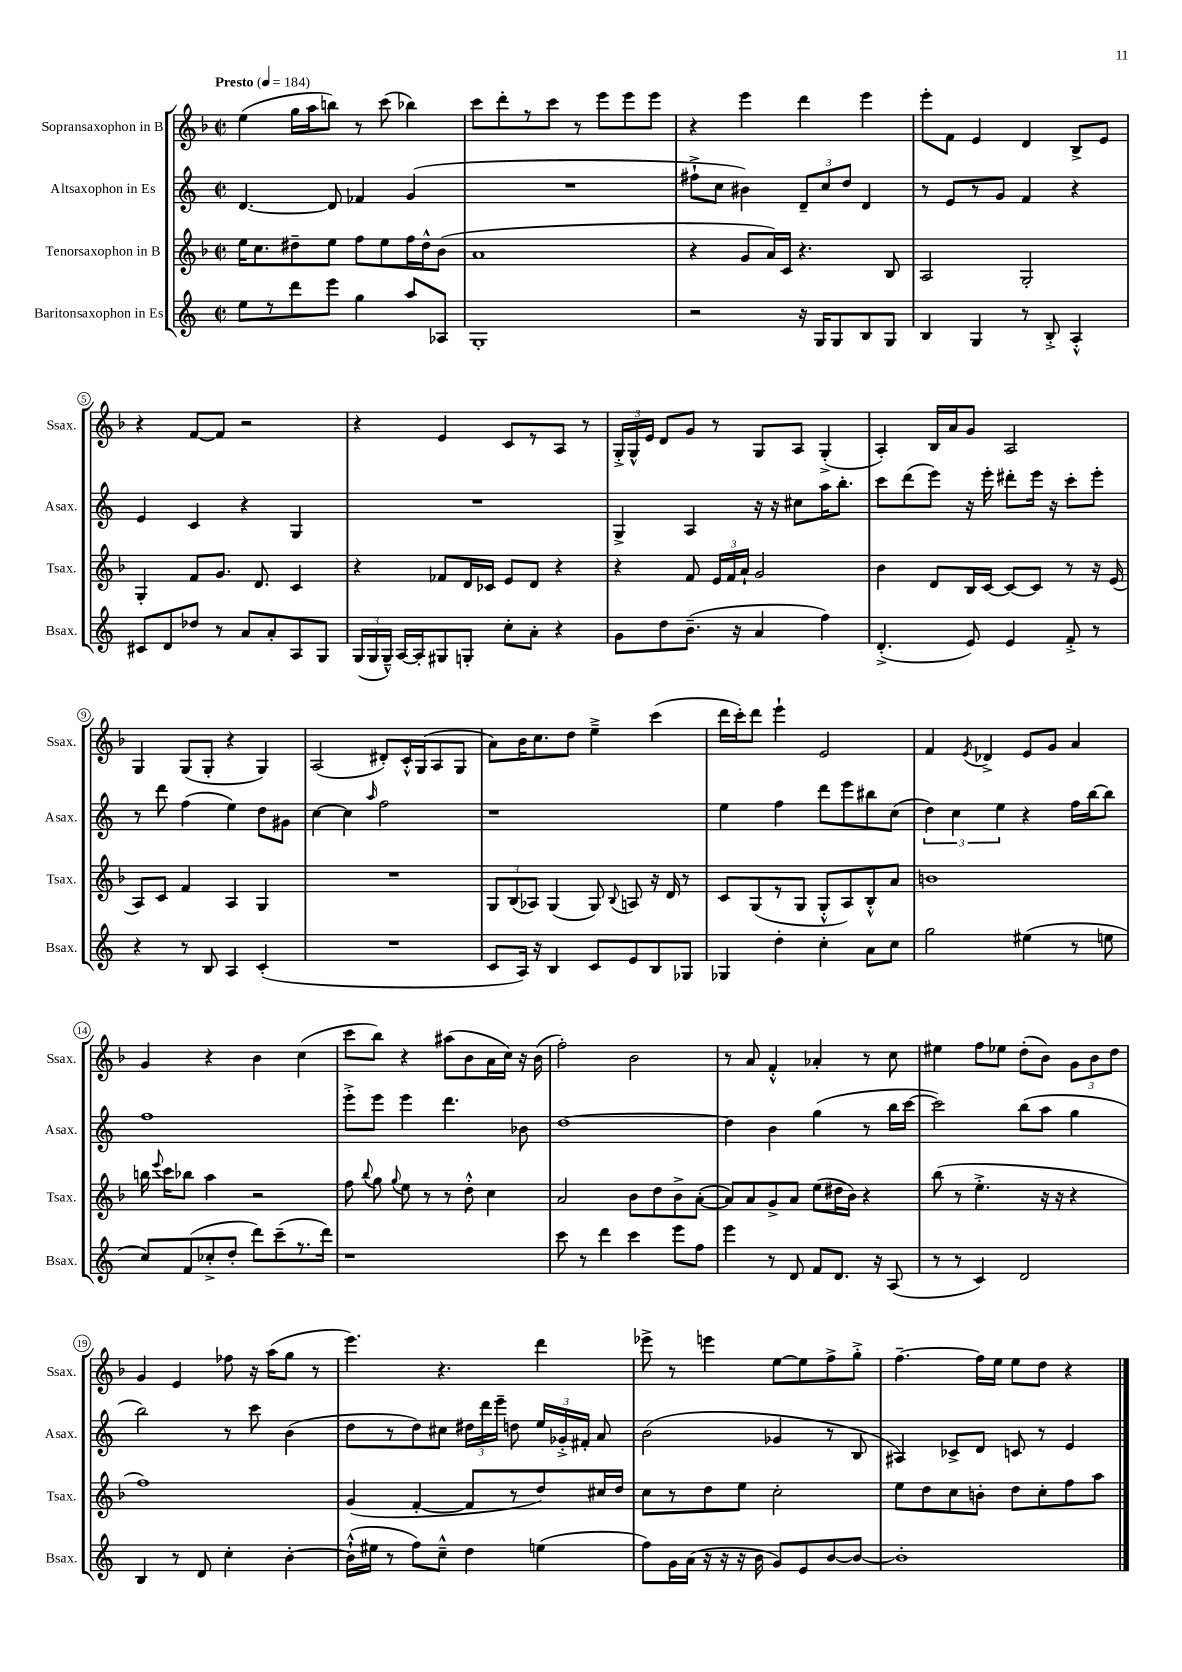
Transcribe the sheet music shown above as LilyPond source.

<<
\new StaffGroup <<
\new Staff = "s0" \with { instrumentName = "Sopransaxophon in B" shortInstrumentName = "Ssax." } {
    \clef treble \key f \major \defaultTimeSignature \time 2/2 \tempo "Presto" 4 = 184
    \autoBeamOff e''4( g''16[ a''16 b''8]) r8 c'''8( bes''4) |
    c'''8[ d'''8-. r8 c'''8] r8 e'''8[ e'''8 e'''8] |
    r4 e'''4 d'''4 e'''4 |
    e'''8[-. f'8] e'4 d'4 bes8[-> e'8] |
    r4 f'8[~ f'8] r2 |
    r4 e'4 c'8[ r8 a8] r8 |
    \tuplet 3/2 { g16[-.-> g16-^ e'16] } d'8[ g'8] r8 g8[ a8] g4-.->( |
    a4-.) bes16[ a'16 g'8] a2 |
    g4 g8[( g8]-. r4 g4) |
    a2( dis'8[-.) c'16-.-^ g16( a8 g8] |
    a'8[) bes'16 c''8. d''8] e''4---> c'''4( |
    d'''16[ c'''16-.) d'''8] e'''4-! e'2 |
    f'4 \acciaccatura { e'8 } des'4-> e'8[ g'8] a'4 |
    g'4 r4 bes'4 c''4( |
    c'''8[ bes''8]) r4 ais''8[( bes'8 a'16 c''16]) r16 bes'16( |
    f''2-.) bes'2 |
    r8 a'8 f'4-.-^ aes'4-. r8 c''8 |
    eis''4 f''8[ ees''8] d''8[-.( bes'8]) \tuplet 3/2 { g'8[ bes'8 d''8] } |
    g'4 e'4 fes''8 r16 a''16[( g''8] r8 |
    e'''4.) r4. d'''4 |
    ees'''8-> r8 e'''4 e''8[~ e''8 f''8-> g''8]-.-> |
    f''4.~-- f''16[ e''16] e''8[ d''8] r4 \bar "|." |
}
\new Staff = "s1" \with { instrumentName = "Altsaxophon in Es" shortInstrumentName = "Asax." } {
    \clef treble \key c \major \defaultTimeSignature \time 2/2
    \autoBeamOff d'4.~ d'8 fes'4 g'4( |
    R1 |
    fis''8[-!-> c''8] bis'4) \tuplet 3/2 { d'8[-- c''8 d''8] } d'4 |
    r8 e'8[ r8 g'8] f'4 r4 |
    e'4 c'4 r4 g4 |
    R1 |
    g4-> a4 r16 r16 cis''8[ a''16 b''8.]-. |
    c'''8[ d'''8( e'''8]) r16 e'''16-. dis'''8[-. e'''16] r16 c'''8[-. e'''8]-. |
    r8 d'''8 f''4( e''4) d''8[ gis'8] |
    c''4~ c''4 \grace { a''16 } f''2 |
    r1 |
    e''4 f''4 d'''8[ e'''8 bis''8 c''8]( |
    \tuplet 3/2 { d''4) c''4 e''4 } r4 f''16[ b''16~ b''8] |
    f''1 |
    e'''8[-.-> e'''8] e'''4 d'''4. bes'8 |
    d''1~ |
    d''4 b'4 g''4( r8 b''16[ c'''16]~ |
    c'''2) b''8[( a''8] g''4 |
    b''2) r8 c'''8 b'4( |
    d''8[ r8 d''8) cis''8] \tuplet 3/2 { dis''16[ d'''16 e'''16]-- } d''8 \tuplet 3/2 { e''16[ ges'16-.-> fis'16]-. } a'8 |
    b'2( ges'4 r8 b8 |
    ais4) ces'8[-> d'8] c'8 r8 e'4 \bar "|." |
}
\new Staff = "s2" \with { instrumentName = "Tenorsaxophon in B" shortInstrumentName = "Tsax." } {
    \clef treble \key f \major \defaultTimeSignature \time 2/2
    \autoBeamOff e''16[ c''8. dis''8-- e''8] f''8[ e''8 f''16 dis''16-^ bes'8]( |
    a'1 |
    r4 g'8[ a'16) c'16] r4. bes8 |
    a2 g2-. |
    g4-. f'8[ g'8.] d'8. c'4 |
    r4 fes'8[ d'16 ces'16] e'8[ d'8] r4 |
    r4 f'8 \tuplet 3/2 { e'16[ f'16 a'16]-! } g'2 |
    bes'4 d'8[ bes16 c'16]~ c'8[~ c'8] r8 r16 e'16( |
    a8[) c'8] f'4 a4 g4 |
    R1 |
    \tuplet 3/2 { g8[ bes8( aes8]) } g4( g8) \appoggiatura { bes8 } a8 r16 d'16 r8 |
    c'8[ g8( r8 g8] g8[-.-^ a8) bes8-.-^ a'8] |
    b'1 |
    b''16 \appoggiatura { e'''8 } c'''16[ bes''8] a''4 r2 |
    f''8 \appoggiatura { bes''8 } g''8 \appoggiatura { g''8 } e''8 r8 r8 d''8-.-^ c''4 |
    a'2 bes'8[ d''8 bes'8-> a'8]~-.( |
    a'8[) a'8 g'8-> a'8] e''8[( dis''16 bes'16]) r4 |
    bes''8( r8 e''4.-.-> r16 r16 r4 |
    f''1) |
    g'4( f'4~-. f'8[ r8 d''8) cis''16 d''16] |
    c''8[ r8 d''8 e''8] c''2-. |
    e''8[ d''8 c''8 b'8]-. d''8[ c''8-. f''8 a''8] \bar "|." |
}
\new Staff = "s3" \with { instrumentName = "Baritonsaxophon in Es" shortInstrumentName = "Bsax." } {
    \clef treble \key c \major \defaultTimeSignature \time 2/2
    \autoBeamOff e''8[ r8 d'''8 e'''8] g''4 a''8[ aes8] |
    g1-. |
    r2 r16 g16[ g8 b8 g8] |
    b4 g4 r8 b8-.-> a4-.-^ |
    cis'8[ d'8 des''8] r8 a'8[ a'8-. a8 g8] |
    \tuplet 3/2 { g16[( g16 g16]---^) } a16[~ a16-. gis8 g8]-. c''8[-. a'8]-. r4 |
    g'8[ d''8 b'8.]--( r16 a'4 f''4) |
    d'4.-.->( e'8) e'4 f'8-.-> r8 |
    r4 r8 b8 a4 c'4-.( |
    R1 |
    c'8[ a16]) r16 b4 c'8[ e'8 b8 ges8] |
    ges4 d''4-. c''4-. a'8[ c''8] |
    g''2 eis''4( r8 e''8 |
    c''8[) f'8( ces''8-.-> d''8]-. d'''8[) c'''8--( r8. d'''16]) |
    r1 |
    c'''8 r8 d'''4 c'''4 e'''8[ f''8] |
    e'''4 r8 d'8 f'8[ d'8.] r16 a8( |
    r8 r8 c'4) d'2 |
    b4 r8 d'8 c''4-. b'4~-. |
    b'16[-!-^( eis''16] r8 f''8[) c''8]---^ d''4 e''4( |
    f''8[) g'16 a'16]( r16 r16 r16 b'16 g'8[) e'8 b'8~ b'8]~ |
    b'1-. \bar "|." |
}
>>
>>
\layout { \context { \Score \override BarNumber.stencil = #(make-stencil-circler 0.1 0.3 ly:text-interface::print) } }
